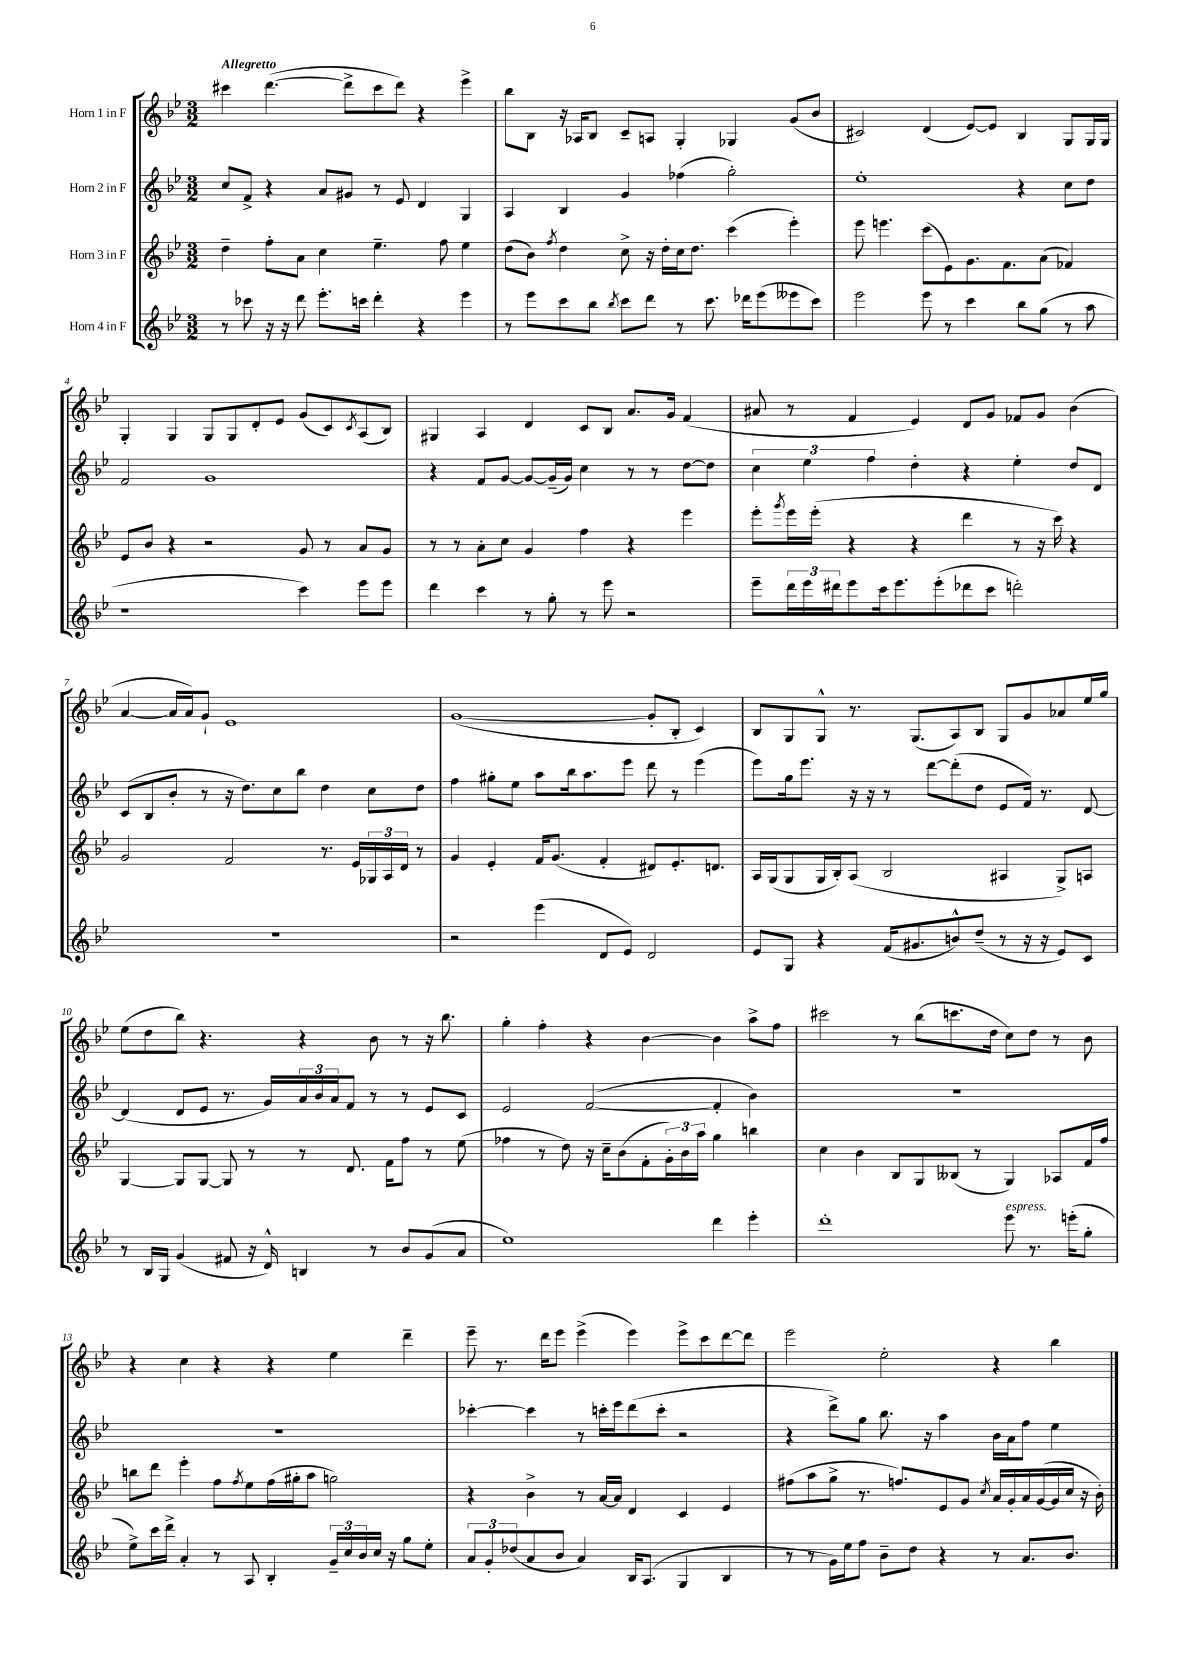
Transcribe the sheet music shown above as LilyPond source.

<<
\new StaffGroup <<
\new Staff = "s0" \with { instrumentName = "Horn 1 in F" } {
    \clef treble \key bes \major \numericTimeSignature \time 3/2 \tempo "Allegretto"
    cis'''4 d'''4.~( d'''8-> cis'''8 d'''8) r4 ees'''4-> |
    bes''8 bes8 r16 aes16 bes8 c'8-- a8 g4-. ges4 g'8( bes'8 |
    cis'2) d'4( ees'8~) ees'8 bes4 g8 g16 g16 |
    g4-. g4 g8 g8 d'8-. ees'8 g'8( c'8) \acciaccatura { c'8 } a8( bes8) |
    gis4 a4 d'4 c'8 bes8 a'8. g'16 f'4( |
    ais'8 r8 f'4 ees'4) d'8 g'8 fes'8 g'8 bes'4( |
    a'4~ a'16 a'16) g'8-! ees'1 |
    g'1~( g'8-. bes8-. c'4) |
    bes8 g8 g8-^ r8. g8.( a8) bes8 g8 g'8 aes'8 ees''16 g''16 |
    ees''8( d''8 bes''8) r4. r4 bes'8 r8 r16 bes''8. |
    g''4-. f''4-. r4 bes'4~ bes'4 a''8-> f''8 |
    cis'''2 r8 bes''8( c'''8. d''16 c''8) d''8 r8 bes'8 |
    r4 c''4 r4 r4 ees''4 d'''4-- |
    ees'''8-- r8. d'''16 ees'''8 ees'''4->( ees'''4) ees'''8-> c'''8 d'''8~ d'''8 |
    ees'''2 ees''2-. r4 bes''4 \bar "|." |
}
\new Staff = "s1" \with { instrumentName = "Horn 2 in F" } {
    \clef treble \key bes \major \numericTimeSignature \time 3/2
    c''8 f'8-> r4 a'8 gis'8 r8 ees'8 d'4 g4 |
    a4 bes4 g'4 fes''4( g''2-.) |
    ees''1-. r4 c''8 d''8 |
    f'2 g'1 |
    r4 f'8 g'8~ g'8~ g'16--( g'16) c''4 r8 r8 d''8~ d''8 |
    \tuplet 3/2 { c''4 ees''4 f''4 } d''4-. r4 ees''4-. d''8 d'8 |
    c'8( bes8 bes'8-. r8 r16 d''8.) c''8 bes''8 d''4 c''8 d''8 |
    f''4 gis''8-. ees''8 a''8 bes''16 a''8. ees'''8 d'''8 r8 ees'''4( |
    ees'''8) g''16 ees'''8. r16 r16 r8 d'''8~ d'''8-.( d''8 ees'8 f'16) r8. d'8~ |
    d'4( d'8 ees'8 r8. g'16) \tuplet 3/2 { a'16 bes'16 a'16 } f'8 r8 r8 ees'8 c'8 |
    ees'2 f'2~( f'4-. bes'4) |
    R1. |
    R1. |
    ces'''4~-. ces'''4 r8 c'''16-. ees'''16 d'''8( c'''8-. r2 |
    r4 d'''8->) g''8 bes''8. r16 a''4 bes'16 a'16 f''8 ees''4 \bar "|." |
}
\new Staff = "s2" \with { instrumentName = "Horn 3 in F" } {
    \clef treble \key bes \major \numericTimeSignature \time 3/2
    d''4-- f''8-. a'8 c''4 ees''4.-- f''8 ees''4 |
    d''8( bes'8) \acciaccatura { f''8 } d''4 c''8-> r16 d''16-. c''16 d''8. c'''4( ees'''4-.) |
    ees'''8 e'''4. c'''8( ees'8) g'8. f'8. a'8( fes'4) |
    ees'8 bes'8 r4 r2 g'8 r8 a'8 g'8 |
    r8 r8 a'8-. c''8 g'4 f''4 r4 ees'''4 |
    ees'''8-. \acciaccatura { g'''8 } ees'''16 ees'''16-.( r4 r4 d'''4 r8 r16 c'''16) r4 |
    g'2 f'2 r8. ees'16 \tuplet 3/2 { ges16 a16 d'16 } r8 |
    g'4 ees'4-. f'16 g'8.( f'4-. dis'8) ees'8.-. d'8. |
    a16 g16( g8 g16 bes16-.) a8( bes2 ais4 g8->) a8 |
    g4~ g8 g8~ g8 r8 r8 d'8. f'16 f''8 r8 ees''8( |
    fes''4 r8 d''8) r16 c''16-- bes'8( f'8-. \tuplet 3/2 { g'16-.) bes'16 a''16 } g''4 b''4 |
    c''4 bes'4 bes8 g8 beses8( r8 g4) aes8 f'16 f''16 |
    b''8 d'''8 ees'''4-. f''8 \acciaccatura { f''8 } ees''8 f''16( gis''16-. a''8 g''2) |
    r4 bes'4-> r8 a'16~ a'16 d'4 c'4 ees'4 |
    fis''8( a''8 g''8-> r8. f''8.) ees'8 g'8 \acciaccatura { c''8 } a'16 g'16-. a'16 g'16~( g'16 c''16 r16 bes'16-.) \bar "|." |
}
\new Staff = "s3" \with { instrumentName = "Horn 4 in F" } {
    \clef treble \key bes \major \numericTimeSignature \time 3/2
    r8 ces'''8 r16 r16 d'''8 ees'''8.-. c'''16 d'''4-. r4 ees'''4 |
    r8 ees'''8 c'''8 bes''8 \acciaccatura { bes''8 } c'''8 d'''8 r8 c'''8. des'''16 ees'''8( eeses'''8 c'''8) |
    ees'''2 ees'''8 r8 c'''4 bes''8 g''8( r8 a''8 |
    r1 c'''4) ees'''8 ees'''8 |
    d'''4 c'''4 r8 g''8-. r8 ees'''8 r2 |
    ees'''8-- \tuplet 3/2 { d'''16 ees'''16 dis'''16 } ees'''8 c'''16 ees'''8. ees'''8-.( des'''8 c'''8 d'''2-.) |
    r1. |
    r2 ees'''4( d'8 ees'8) d'2 |
    ees'8 g8 r4 f'16( gis'8. b'8-^) d''8--( r8 r16 r16 ees'8) c'8 |
    r8 bes16 g16 g'4( fis'8 r16 d'16-^) b4 r8 bes'8 g'8( a'8 |
    ees''1) d'''4 ees'''4-. |
    d'''1-. ees'''8^\markup { \italic "espress." } r8. e'''16-.( g''8-. |
    ees''8->) c'''16 d'''16-> a'4-. r8 a8 bes4-. \tuplet 3/2 { g'16-- c''16 bes'16 } c''16 r16 g''8 ees''8-. |
    \tuplet 3/2 { a'8 g'8-. des''8( } a'8 bes'8 a'4) bes16 a8.( g4 bes4 |
    r8 r8 g'16) ees''16 f''8 bes'8-- d''8 r4 r8 a'8. bes'8. \bar "|." |
}
>>
>>
